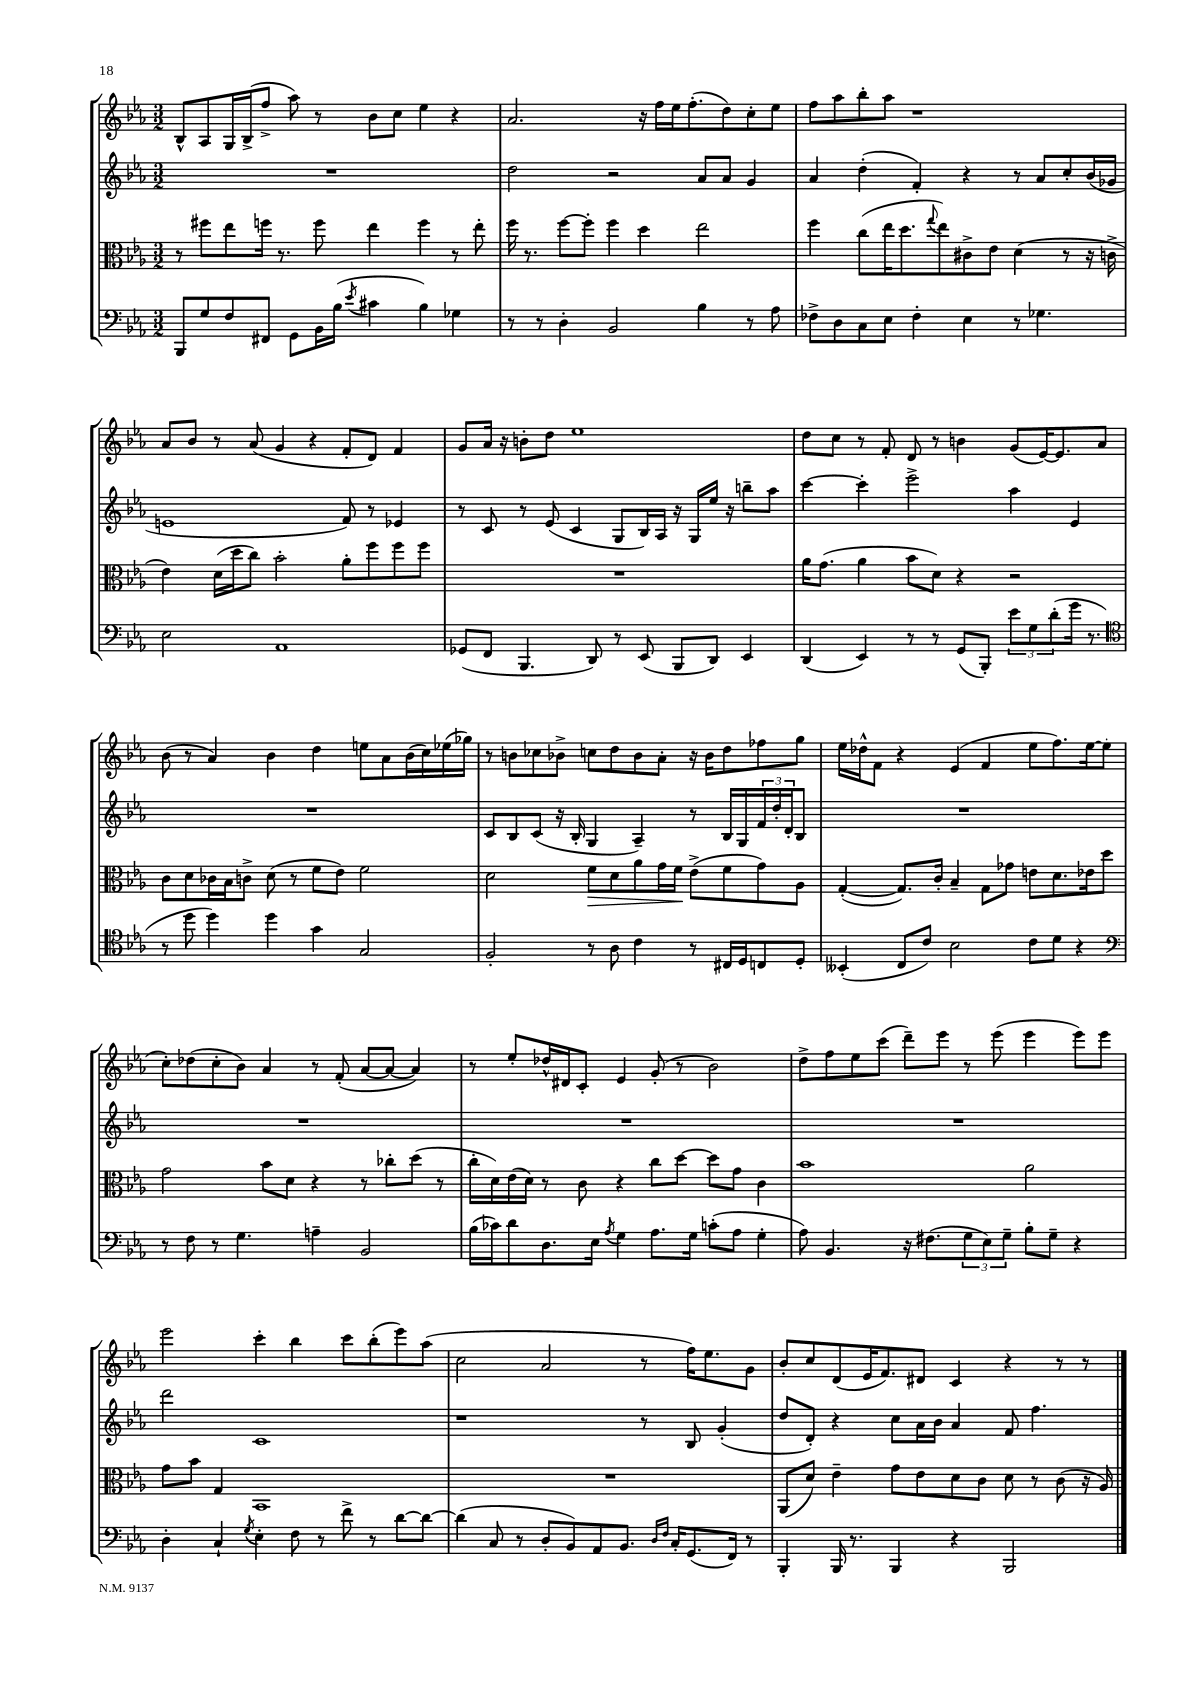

**kern	**kern	**dynam	**kern	**kern
*part4	*part3	*part3	*part2	*part1
*staff4	*staff3	*staff3	*staff2	*staff1
*clefF4	*clefC3	*	*clefG2	*clefG2
*k[b-e-a-]	*k[b-e-a-]	*	*k[b-e-a-]	*k[b-e-a-]
*M3/2	*M3/2	*	*M3/2	*M3/2
=37	=37	=37	=37	=37
8BBB-/L	8r	.	1.r	8B-^^/L
8G/	8ff#X\L	.	.	8A-/
8F/	8ee-\	.	.	16G/L
.	.	.	.	(16B-^/J
8FF#X/J	16ffn\Jk	.	.	8ff^/J
.	8.r	.	.	.
8GG\L	.	.	.	8aa-\)
16BB-\L	8ff\	.	.	8r
(16B-\JJ	.	.	.	.
8qe-/	.	.	.	.
4c#X\	4ee-\	.	.	8b-\L
.	.	.	.	8cc\J
4B-\)	4ff\	.	.	4ee-\
4G-X\	8r	.	.	4r
.	8ee-'\	.	.	.
=38	=38	=38	=38	=38
8r	16ff\	.	2dd\	2.a-/
.	8.r	.	.	.
8r	.	.	.	.
4D'\	[8ff\L	.	.	.
.	8ff'\J]	.	.	.
2BB-/	4ff\	.	2r	.
.	4dd\	.	.	16r
.	.	.	.	16ff\LL
.	.	.	.	16ee-\J
.	.	.	.	(8.ff'\
4B-\	2ee-\	.	8a-/L	.
.	.	.	8a-/J	8dd\)
8r	.	.	4g/	8cc'\
8A-\	.	.	.	8ee-\J
=39	=39	=39	=39	=39
8F-X^\L	4ff\	.	4a-/	8ff\L
8D\	.	.	.	8aa-\
8C\	(8cc\L	.	(4dd'\	8bb-'\
8E-\J	16ee-\K	.	.	8aa-\J
.	8.dd\	.	.	.
4F-'\	.	.	4f'/)	1r
.	8qqgg/	.	.	.
.	8ee-\)	.	.	.
4E-\	8c#X^\	.	4r	.
.	8e-\J	.	.	.
8r	(4d\	.	8r	.
4.G-X\	.	.	8a-/L	.
.	8r	.	8cc'/	.
.	16r	.	(16b-/L	.
.	16cn^\	.	16g-X/JJ	.
!!LO:LB:g=z
=40	=40	=40	=40	=40
2E-\	4e-\)	.	1en	8a-/L
.	.	.	.	8b-/J
.	(16d\LL	.	.	8r
.	16dd\J	.	.	.
.	8cc\J)	.	.	(8a-/
1AA-	2b-'\	.	.	4g/
.	.	.	.	4r
.	8a-'\L	.	8f/)	8f'/L
.	8ff\	.	8r	8d/J)
.	8ff\	.	4e-X/	4f/
.	8ff\J	.	.	.
=41	=41	=41	=41	=41
(8GG-X/L	1.r	.	8r	8g/L
8FF/J	.	.	8c/	16a-/Jk
.	.	.	.	16r
4.BBB-/	.	.	8r	8bn'\L
.	.	.	(8e-/	8dd\J
.	.	.	4c/	1ee-
8DD/)	.	.	.	.
8r	.	.	8G/L	.
(8EE-/	.	.	16B-/L)	.
.	.	.	16A-/JJ	.
8BBB-/L	.	.	16r	.
.	.	.	16G/LL	.
8DD/J)	.	.	16ee-/JJ	.
.	.	.	16r	.
4EE-/	.	.	8bbn~\L	.
.	.	.	8aa-\J	.
=42	=42	=42	=42	=42
(4DD/	16a-\KL	.	[4ccc\	8dd\L
.	(8.g\J	.	.	.
.	.	.	.	8cc\J
4EE-/)	4a-\	.	4ccc'\]	8r
.	.	.	.	8f'/
8r	8b-\L	.	2eee-^\	8d/
8r	8d\J)	.	.	8r
(8GG/L	4r	.	.	4bn\
8BBB-'/J)	.	.	.	.
12e-\L	2r	.	4aa-\	(8g/L
12G\	.	.	.	.
.	.	.	.	[16e-/K)
(12d'\	.	.	.	.
.	.	.	.	8.e-/]
16g\Jk	.	.	4e-/	.
8.r	.	.	.	.
.	.	.	.	8a-/J
!!LO:LB:g=z
=43	=43	=43	=43	=43
*clefC4	*	*	*	*
8r	8c\L	.	1.r	(8b-\
8dd\	8d\	.	.	8r
4dd\)	16c-X\L	.	.	4a-/)
.	16B-\J	.	.	.
.	8cn^\J	.	.	.
4dd\	(8d\	.	.	4b-\
.	8r	.	.	.
4g\	8f\L	.	.	4dd\
.	8e-\J)	.	.	.
2G/	2f\	.	.	8een\L
.	.	.	.	8a-\
.	.	.	.	(16b-\L
.	.	.	.	16cc\)
.	.	.	.	(16ee-X\
.	.	.	.	16gg-X\JJ)
=44	=44	=44	=44	=44
2F'/	2d\	.	8c/L	8r
.	.	.	8B-/	8bn\L
.	.	.	(8c/J	8cc-X\
.	.	.	16r	8b-X^\J
.	.	.	16B-'/	.
!	!	!LO:HP:b	!	!
8r	8f\L	>	4G/	8ccn\L
8A-\	8d\	.	.	8dd\
4c\	8a-\	.	4A-~/)	8b-\
.	16g\L	.	.	8a-'\J
.	16f\JJ	.	.	.
8r	(8e-^\L	]	8r	16r
.	.	.	.	16b-\KL
16C#X/LL	8f\	.	16B-/LL	8dd\
16D/J	.	.	16G/	.
8Cn/	8g\)	.	24f/	8ff-X\
.	.	.	24dd'/	.
.	.	.	24d'/J	.
8D'/J	8A-\J	.	8B-/J	8gg\J
=45	=45	=45	=45	=45
(4BB--X'/	([4G'/	.	1.r	16ee-\LL
.	.	.	.	16dd-X^^\J
.	.	.	.	8f\J
8C/L	8.G/L])	.	.	4r
8c/J)	.	.	.	.
.	16c'/Jk	.	.	.
2B-\	4B-~/	.	.	(4e-/
.	8G\L	.	.	4f/
.	8g-X\J	.	.	.
8c\L	8en\L	.	.	8ee-\L
8d\J	8.d\	.	.	8.ff\)
4r	.	.	.	.
.	16e-X\k	.	.	[16ee-\k
.	8dd\J	.	.	(8ee-\J]
!!LO:LB:g=z
=46	=46	=46	=46	=46
*clefF4	*	*	*	*
8r	2g\	.	1.r	8cc'\L)
8F\	.	.	.	(8dd-X\
8r	.	.	.	8cc'\
4.G\	.	.	.	8b-\J)
.	8b-\L	.	.	4a-/
.	8d\J	.	.	.
4An~\	4r	.	.	8r
.	.	.	.	(8f'/
2BB-/	8r	.	.	[8a-/L
.	8cc-X'\L	.	.	8a-/J_
.	(8dd\J	.	.	4a-/])
.	8r	.	.	.
=47	=47	=47	=47	=47
(16B-\LL	16cc'\LL	.	1.r	8r
16c-X\J)	16d\)	.	.	.
8d\	(16e-\	.	.	8ee-'/L
.	16d\JJ)	.	.	.
8.D\	8r	.	.	16dd-X^^/L
.	.	.	.	16d#X/J
.	8c\	.	.	8c'/J
16E-\Jk	.	.	.	.
8qA-/	.	.	.	.
4G\	4r	.	.	4e-/
8.A-\L	8cc\L	.	.	(8g'/
.	[8dd\J	.	.	8r
16G\Jk	.	.	.	.
(8cn'\L	8dd\L]	.	.	2b-\)
8A-\J	8g\J	.	.	.
4G'\	4c\	.	.	.
=48	=48	=48	=48	=48
8A-\)	1b-	.	1.r	8dd^\L
4.BB-/	.	.	.	8ff\
.	.	.	.	8ee-\
.	.	.	.	(8ccc\J
16r	.	.	.	8ddd~\L)
(8.F#X\L	.	.	.	.
.	.	.	.	8eee-\J
12G\	.	.	.	8r
12E-\)	.	.	.	.
.	.	.	.	(8eee-\
12G~\J	.	.	.	.
8B-'\L	2a-\	.	.	4eee-\
8G~\J	.	.	.	.
4r	.	.	.	8eee-\L)
.	.	.	.	8eee-\J
!!LO:LB:g=z
=49	=49	=49	=49	=49
4D'\	8g\L	.	2ddd\	2eee-\
.	8b-\J	.	.	.
4C`/	4G/	.	.	.
8qG/	.	.	.	.
4E-'\	1BB-	.	1c	4ccc'\
8F\	.	.	.	4bb-\
8r	.	.	.	.
8f^\	.	.	.	8ccc\L
8r	.	.	.	(8bb-'\
[8d\L	.	.	.	8eee-\)
8d\J_	.	.	.	(8aa-\J
=50	=50	=50	=50	=50
(4d\]	1.r	.	1r	2cc\
8C/	.	.	.	.
8r	.	.	.	.
8D'/L	.	.	.	2a-/
8BB-/)	.	.	.	.
8AA-/	.	.	.	.
8.BB-/J	.	.	.	.
.	.	.	8r	8r
16qqD/LL	.	.	.	.
16qqF/JJ	.	.	.	.
16C'/KL	.	.	.	.
(8.GG/	.	.	8B-/	16ff\KL)
.	.	.	.	8.ee-\
.	.	.	(4g'/	.
16FF/Jk)	.	.	.	.
8r	.	.	.	8g\J
=51	=51	=51	=51	=51
4BBB-'/	(8AA-/L	.	8dd/L	8b-'/L
.	8d/J)	.	8d'/J)	8cc/
16BBB-/	4e-~\	.	4r	(8d/
8.r	.	.	.	.
.	.	.	.	16e-/K
.	.	.	.	8.f/)
4BBB-/	8g\L	.	8cc\L	.
.	8e-\	.	16a-\L	8d#X/J
.	.	.	16b-\JJ	.
4r	8d\	.	4a-/	4c/
.	8c\J	.	.	.
2BBB-/	8d\	.	8f/	4r
.	8r	.	4.ff\	.
.	(8c\	.	.	8r
.	16r	.	.	8r
.	16A-/)	.	.	.
==	==	==	==	==
*-	*-	*-	*-	*-
